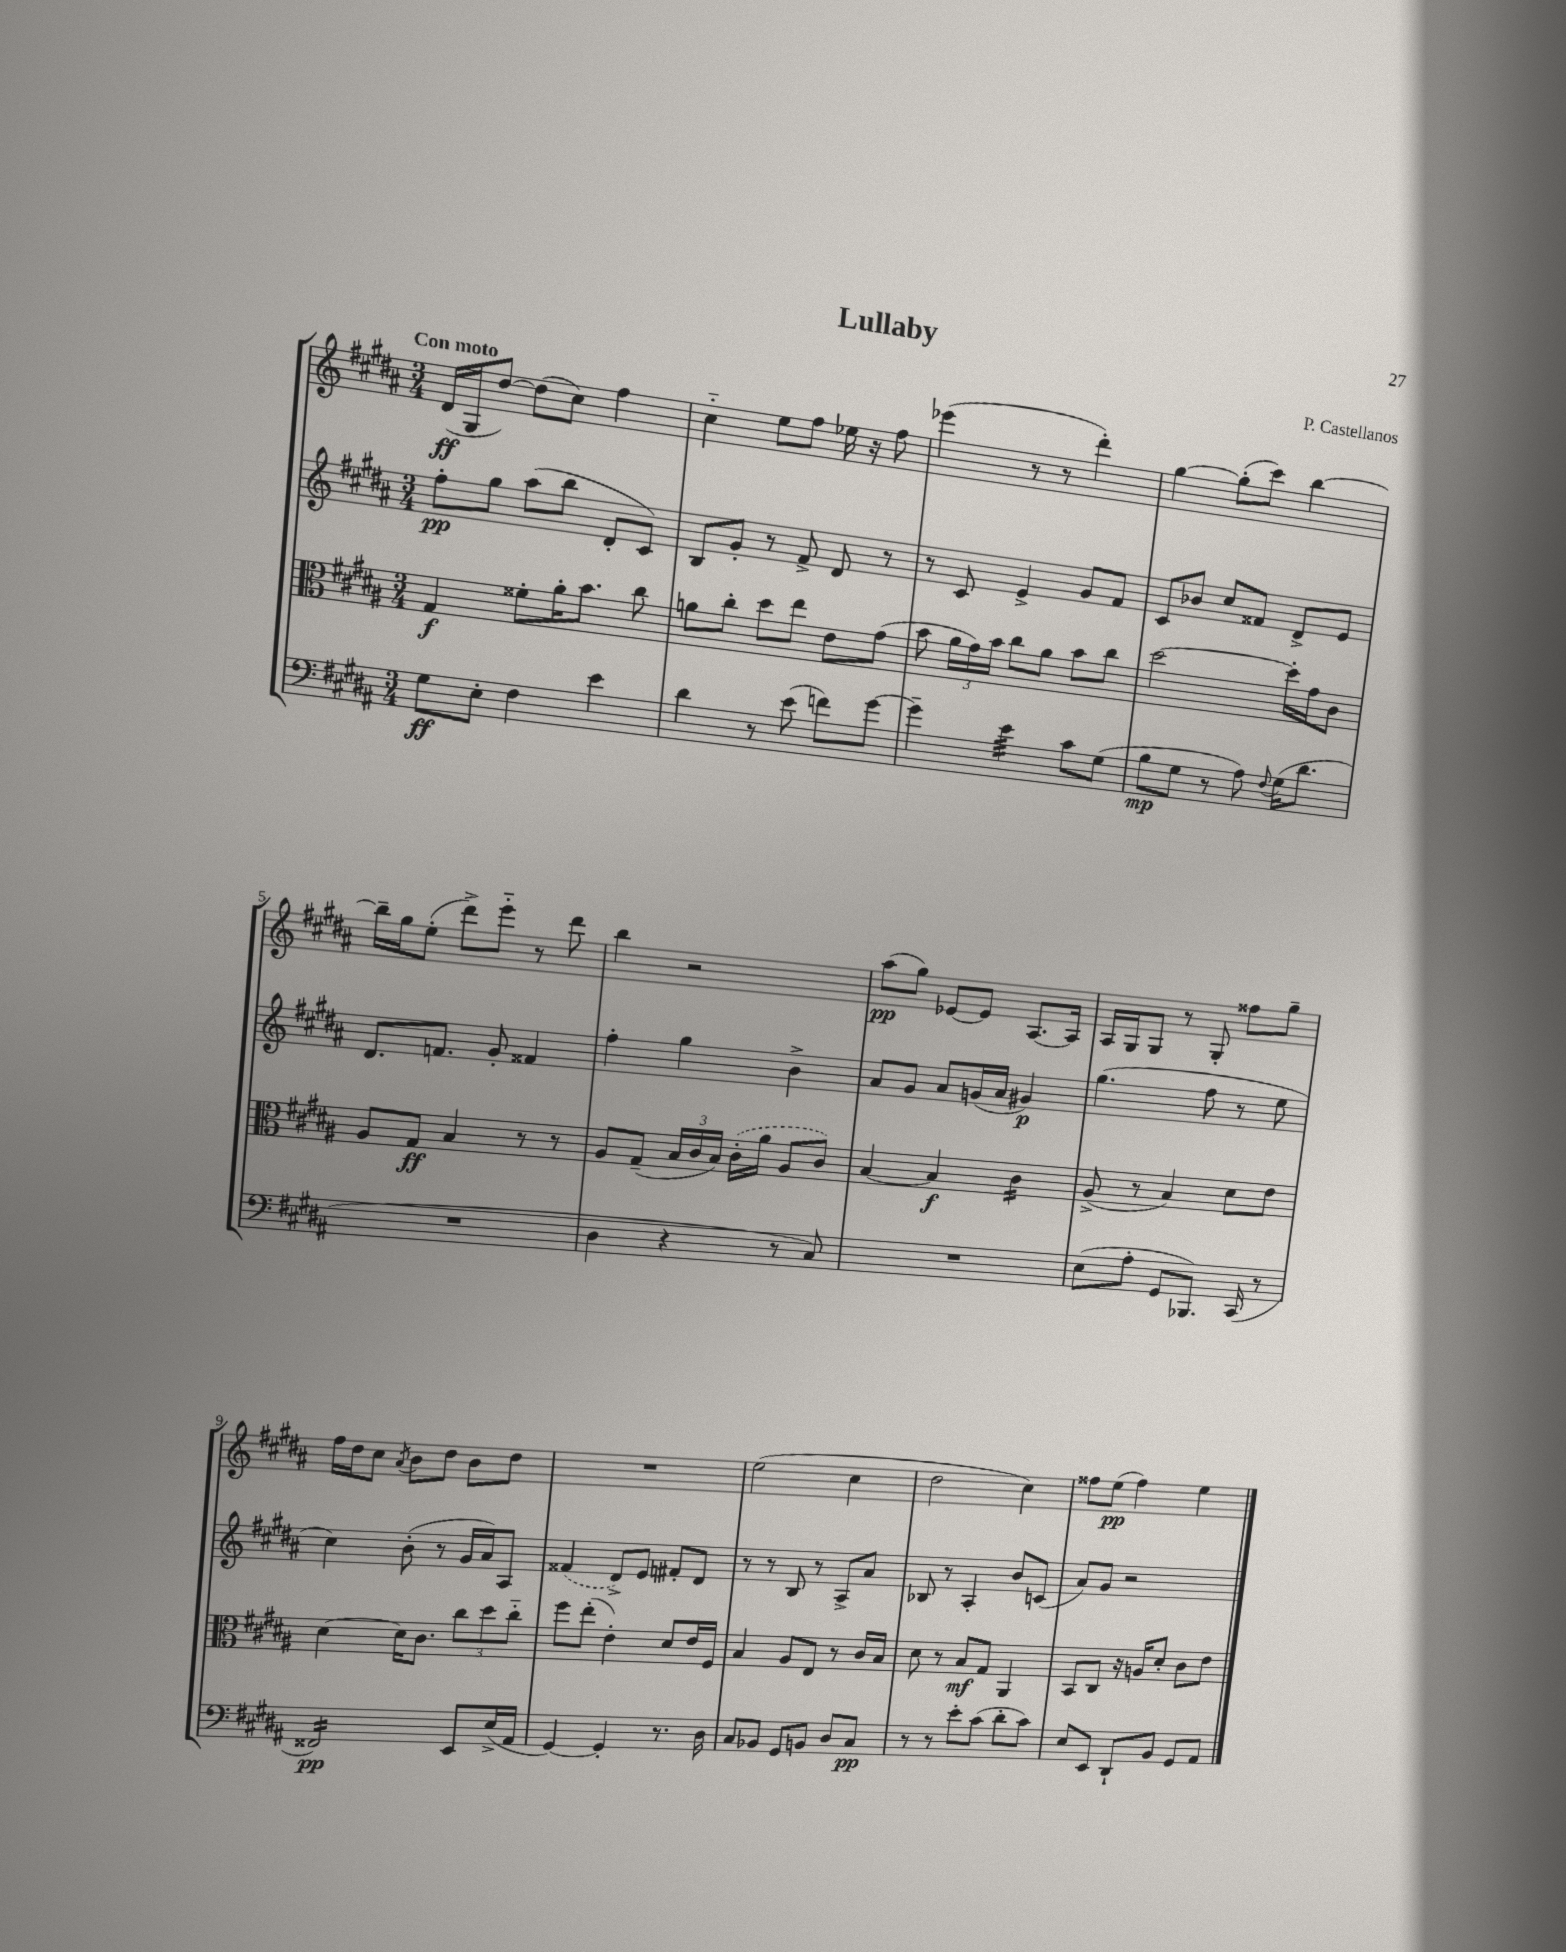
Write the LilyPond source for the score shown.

\header { title = "Lullaby" composer = "P. Castellanos" }
<<
\new StaffGroup <<
\new Staff = "s0" {
    \clef treble \key b \major \numericTimeSignature \time 3/4 \tempo "Con moto"
    \autoBeamOff dis'16[\ff( gis16 dis''8]~) dis''8[( cis''8]) fis''4 |
    cis''4-_ e''8[ fis''8] ees''16 r16 fis''8 |
    ees'''4( r8 r8 dis'''4-.) |
    gis''4~ gis''8[-.( cis'''8]) b''4~ |
    b''16[-- gis''16 e''8]-.( dis'''8[->) e'''8]-_ r8 dis'''8 |
    b''4 r2 |
    ais''8[\pp( gis''8]) ees'8[~ ees'8] ais8.[~ ais16] |
    ais16[ gis16 gis8] r8 gis8-. fisis''8[ gis''8]-- |
    fis''16[ dis''16 cis''8] \acciaccatura { ais'8 } b'8[ dis''8] b'8[ dis''8] |
    R2. |
    e''2( cis''4 |
    dis''2 cis''4) |
    fisis''8[ e''8]\pp( fisis''4) e''4 \bar "|." |
}
\new Staff = "s1" {
    \clef treble \key b \major \numericTimeSignature \time 3/4
    \autoBeamOff fis''8[-.\pp gis''8] ais''8[( b''8] dis'8[-. cis'8]) |
    b8[ gis'8]-. r8 fis'8-> dis'8 r8 |
    r8 cis'8 e'4-> gis'8[ fis'8] |
    cis'8[ bes'8] cis''8[ fisis'8] dis'8[-> e'8] |
    dis'8.[ f'8.] gis'8-. fisis'4 |
    fis''4-. gis''4 b'4-> |
    ais'8[ gis'8] ais'8[ g'16( ais'16] gis'4\p) |
    gis''4.( fis''8 r8 e''8 |
    cis''4) b'8-.( r8 gis'16[ ais'16) ais8] |
    \once \slurDashed fisis'4( dis'8[->) e'8] fis'8[-. dis'8] |
    r8 r8 b8 r8 ais8[-> ais'8] |
    bes8 r8 ais4-. b'8[ c'8]( |
    ais'8[) gis'8] r2 \bar "|." |
}
\new Staff = "s2" {
    \clef alto \key b \major \numericTimeSignature \time 3/4
    \autoBeamOff gis4\f fisis'8[-. ais'16-. b'8.] cis''8 |
    a'8[ cis''8]-. dis''8[ e''8] e'8[ gis'8]( |
    b'8 \tuplet 3/2 { ais'16[ gis'16) b'16] } cis''8[ ais'8] b'8[ cis''8] |
    dis''2~ dis''16[-. gis'16 cis'8] |
    ais8[ gis8]\ff b4 r8 r8 |
    ais8[ gis8]--( \tuplet 3/2 { b16[ cis'16 b16]) } \once \slurDashed cis'16[-.( ais'16] ais8[ cis'8]) |
    b4~ b4\f cis'4:16 |
    ais8->( r8 b4) dis'8[ e'8] |
    dis'4~ dis'16[ cis'8.] \tuplet 3/2 { cis''8[ dis''8 cis''8]-_ } |
    fis''8[ e''8]-.( e'4-.) dis'8[ e'16 fis16] |
    b4 ais8[ e8] r8 cis'16[ b16] |
    dis'8 r8 b8[\mf gis8] ais,4 |
    b,8[ cis8] r16 a16[ dis'8]-. cis'8[ e'8] \bar "|." |
}
\new Staff = "s3" {
    \clef bass \key b \major \numericTimeSignature \time 3/4
    \autoBeamOff gis8[\ff e8]-. fis4 e'4 |
    dis'4 r8 e'8( f'8[) gis'8]~ |
    gis'4-- e'4:32 cis'8[ gis8]( |
    b8[\mp gis8] r8 ais8) \appoggiatura { fis8 } gis16[( dis'8.] |
    R2. |
    dis4 r4 r8 cis8) |
    R2. |
    e8[( ais8]-. gis,8[ bes,,8.]) cis,16( r8 |
    fisis,2:16\pp) e,8[ e16->( ais,16] |
    gis,4~) gis,4-. r8. dis16 |
    cis8[ bes,8] gis,8[ b,8] dis8[ cis8]\pp |
    r8 r8 e'8[-. cis'8]( dis'8[-. cis'8]) |
    e8[ e,8] dis,8[-! b,8] gis,8[ ais,8] \bar "|." |
}
>>
>>
